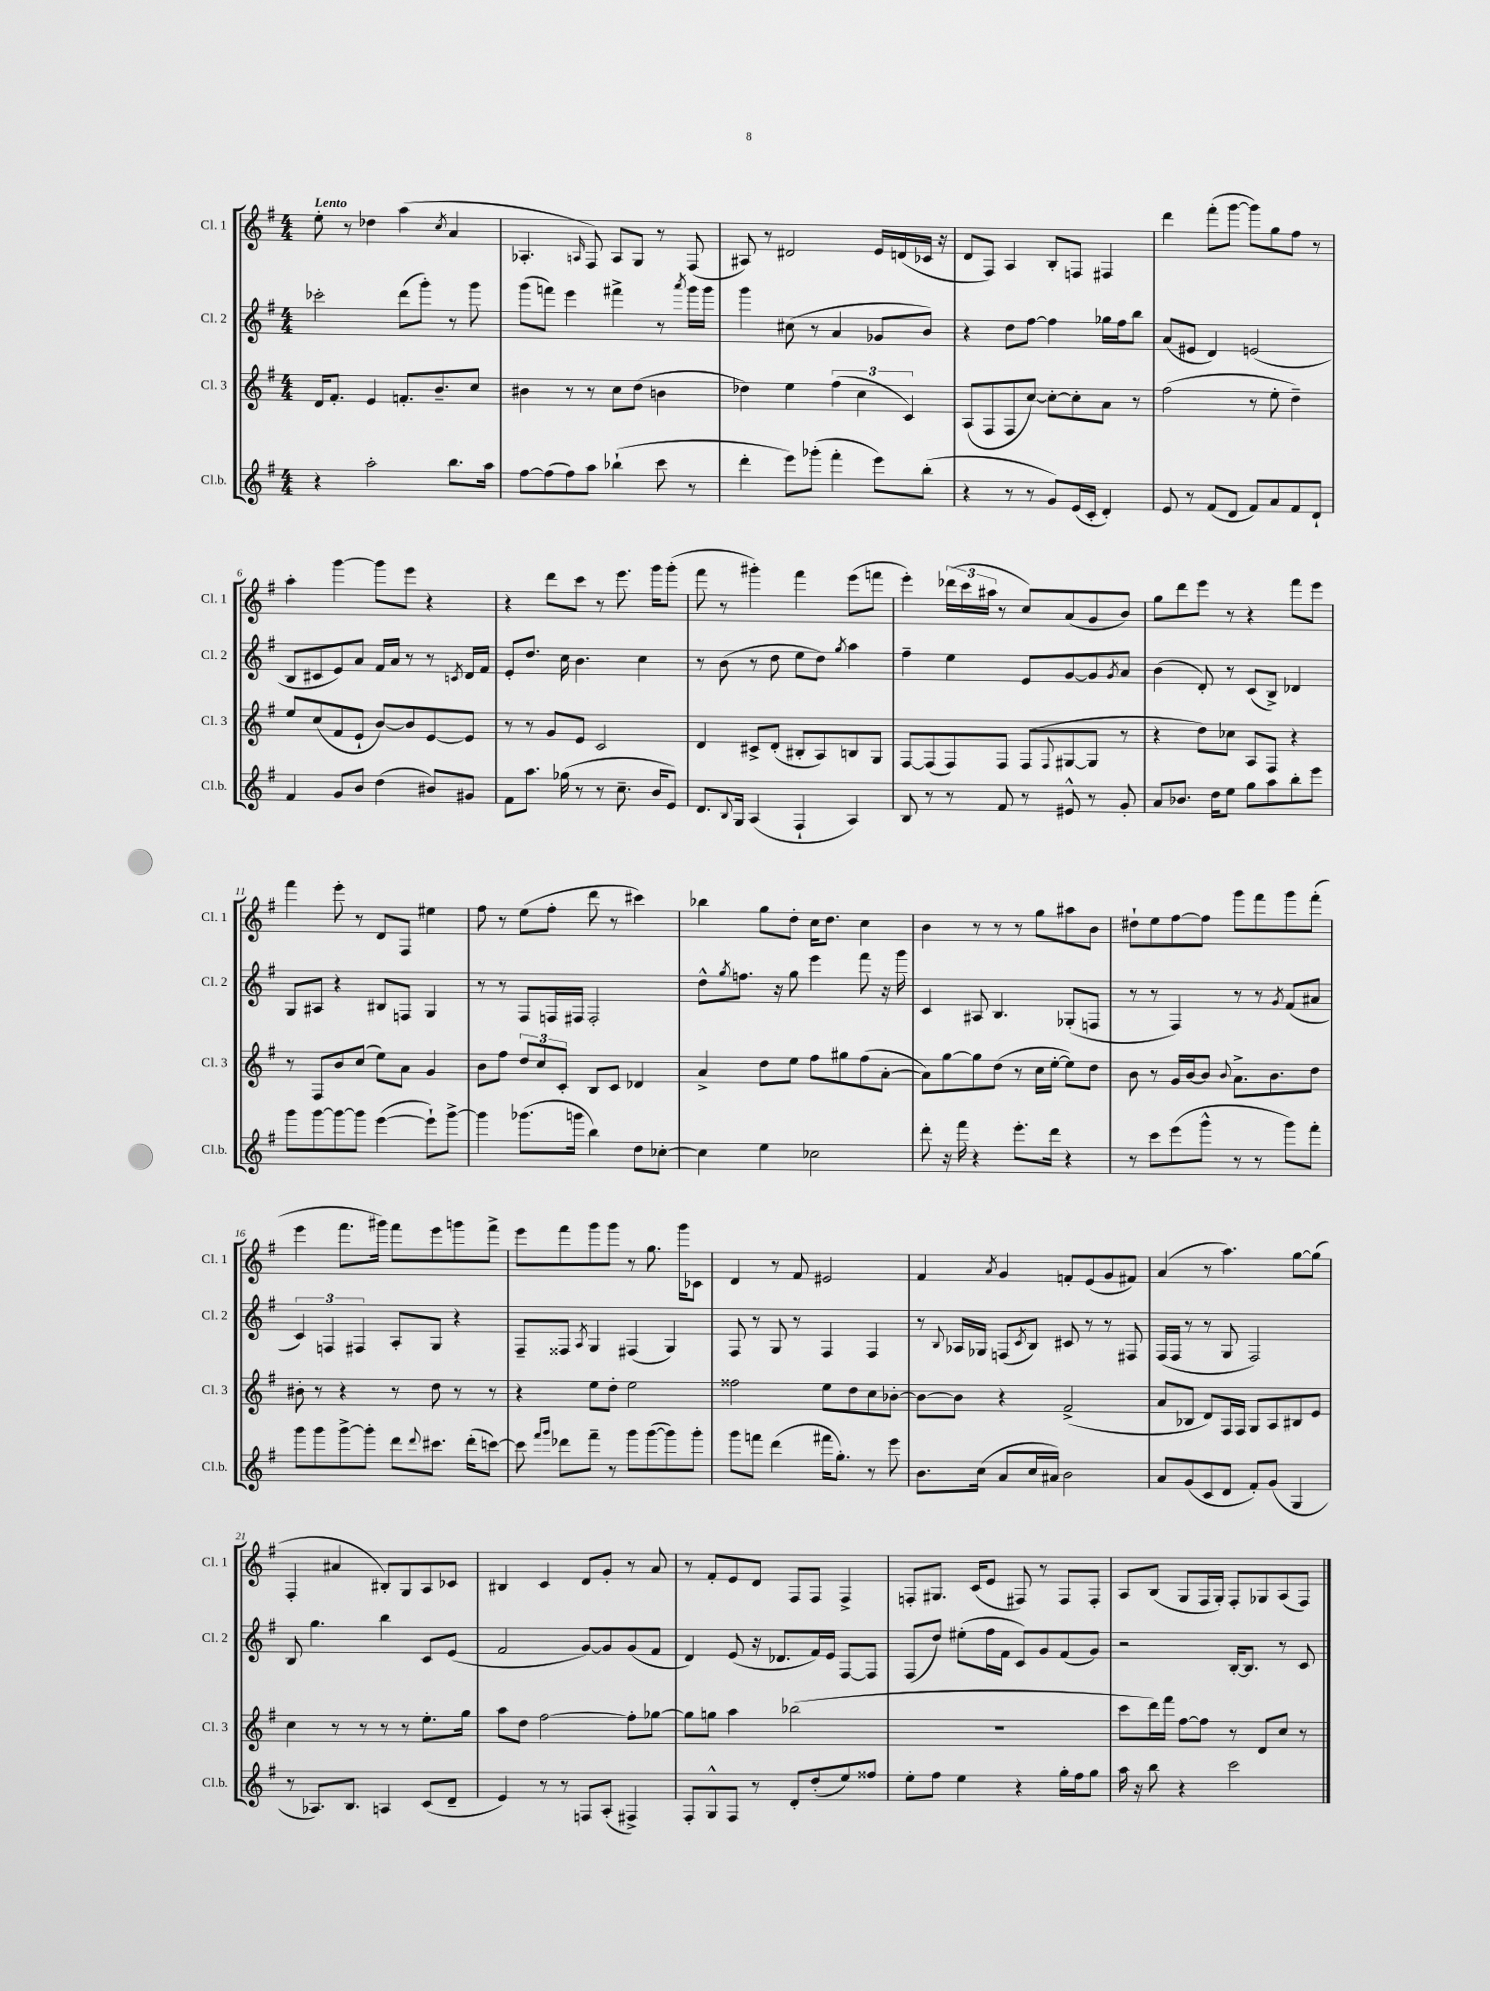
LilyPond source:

<<
\new StaffGroup <<
\new Staff = "s0" \with { instrumentName = "Cl. 1" shortInstrumentName = "Cl. 1" } {
    \clef treble \key g \major \numericTimeSignature \time 4/4 \tempo "Lento"
    e''8-. r8 des''4 a''4( \acciaccatura { c''8 } a'4 |
    aes4.-. \grace { a16 } fis8) a8 g8 r8 fis8( |
    ais8) r8 dis'2 e'16 d'16( ces'16 r16 |
    d'8 fis8) a4 b8-. f8 fis4 |
    d'''4 fis'''8-.( g'''8~ g'''8) g''8 fis''8 r8 |
    a''4-. g'''4~ g'''8 e'''8 r4 |
    r4 d'''8 c'''8 r8 e'''8. g'''16 g'''8-.( |
    fis'''8 r8 gis'''4-.) fis'''4 e'''8( f'''8 |
    e'''4-.) \tuplet 3/2 { des'''16( c'''16 ais''16 } r8 c''8) a'8( g'8 b'8) |
    g''8 d'''8 e'''8 r8 r4 fis'''8 e'''8 |
    fis'''4 e'''8-. r8 d'8 fis8 eis''4 |
    fis''8 r8 e''8( fis''8-. d'''8 r8 cis'''4) |
    bes''4 g''8 d''8-. c''16 d''8. c''4 |
    b'4 r8 r8 r8 g''8 ais''8 b'8 |
    dis''8-! e''8 fis''8~ fis''8 g'''8 fis'''8 g'''8 fis'''8-.( |
    e'''4 fis'''8. gis'''16) fis'''8 e'''8 g'''8 fis'''8-> |
    e'''8 fis'''8 g'''8 g'''8 r8 g''8. g'''16 ces'8 |
    d'4 r8 fis'8 eis'2 |
    fis'4 \acciaccatura { a'8 } g'4 f'8-. e'8( g'8 fis'8) |
    a'4( r8 a''4.) g''8~ g''8( |
    fis4-. ais'4 bis8-.) g8 a8 ces'8 |
    bis4 c'4 d'8 g'8-. r8 a'8 |
    r8 fis'8-. e'8 d'8 fis8 fis8 fis4-> |
    f8-. gis8. c'16( e'8 fis8) r8 fis8 fis8-. |
    a8 b8( g8 fis16 g16-.) fis8-. ges8 a8( fis8) \bar "|." |
}
\new Staff = "s1" \with { instrumentName = "Cl. 2" shortInstrumentName = "Cl. 2" } {
    \clef treble \key g \major \numericTimeSignature \time 4/4
    ces'''2-. d'''8( g'''8-.) r8 g'''8 |
    g'''8( f'''8) e'''4 fis'''4-> r8 \acciaccatura { a'''8 } g'''16 g'''16 |
    g'''4 cis''8( r8 a'4 ges'8 b'8) |
    r4 d''8 fis''8~ fis''4 ges''16 fis''16 b''8 |
    a'8( eis'8 d'4) e'2( |
    b8 cis'8 e'8) a'8 fis'16 a'16 r8 r8 \acciaccatura { c'8 } d'16 fis'16 |
    e'8-. d''8. c''16 b'4. c''4 |
    r8 b'8( r8 d''8 e''8 d''8) \acciaccatura { g''8 } a''4 |
    fis''4-- e''4 e'8 g'8~ g'8 \acciaccatura { g'8 } a'8 |
    b'4( d'8-.) r8 c'8( b8->) des'4 |
    g8 ais8 r4 bis8 f8 g4 |
    r8 r8 fis8 f16 fis16 fis2-. |
    d''8-^ \acciaccatura { g''8 } f''8. r16 g''8 e'''4 fis'''8 r16 g'''16 |
    c'4 ais8 b4. ges8-.( f8 |
    r8 r8 fis4) r8 r8 \acciaccatura { g'8 } fis'8( ais'8 |
    \tuplet 3/2 { c'4) f4 fis4 } a8-. g8 r4 |
    fis8-- fisis8 \acciaccatura { a8 } g4 fis4( g4) |
    fis8 r8 g8 r8 fis4 fis4 |
    r8 \appoggiatura { b8 } aes16 ges16 f8( \acciaccatura { c'8 } b8) cis'8 r8 r8 fis8 |
    fis16( fis16 r8 r8 g8 fis2) |
    b8 g''4. b''4 c'8 e'8( |
    fis'2 g'8~) g'8 g'8( fis'8 |
    d'4) e'8( r16 des'8. fis'16) e'16 fis8~ fis8 |
    fis8( d''8) eis''8-.( fis''16 fis'16 c'8) g'8 fis'8( g'8) |
    r2 b16~-. b8. r8 c'8 \bar "|." |
}
\new Staff = "s2" \with { instrumentName = "Cl. 3" shortInstrumentName = "Cl. 3" } {
    \clef treble \key g \major \numericTimeSignature \time 4/4
    d'16 fis'8.-. e'4 f'8.-. b'8.-- c''8 |
    bis'4 r8 r8 c''8 d''8( b'4 |
    des''4) e''4 \tuplet 3/2 { fis''4( c''4 c'4) } |
    a8( fis8 fis8 c''8~) c''8~-. c''8-. a'8 r8 |
    fis''2( r8 e''8-. d''4--) |
    e''8 c''8( fis'8 e'8-! b'8~) b'8 e'8~ e'8 |
    r8 r8 g'8 e'8 c'2 |
    d'4 cis'8-> d'8-.( bis8-. a8) b8 g8 |
    fis8~ fis8( fis8) fis8 fis8( \appoggiatura { fis8 } gis8~ gis8 r8 |
    r4 d''8) ces''8 a8 fis8 r4 |
    r8 fis8 b'8 c''8( e''8) a'8 g'4 |
    b'8 fis''8 \tuplet 3/2 { d''8 c''8 c'8-. } b8 c'8 des'4 |
    a'4-> d''8 e''8 fis''8 gis''8 fis''8( a'8~-. |
    a'8) g''8~ g''8 d''8( r8 c''16 e''16~-. e''8) d''8 |
    b'8 r8 g'16 b'16~ b'8 \appoggiatura { b'8 } a'8.-> b'8. d''8 |
    bis'8-. r8 r4 r8 d''8 r8 r8 |
    r4 e''8 d''8-. e''2 |
    fisis''2 e''8 d''8 c''8 bes'8~-. |
    bes'8~ bes'8 r4 fis'2->( |
    a'8 bes8 d'8) fis16 fis16 g8 a8 bis8 e'8 |
    c''4 r8 r8 r8 r8 e''8.-. g''16 |
    a''8 d''8 fis''2~ fis''8-. ges''8~ |
    ges''8 g''8 a''4 bes''2( |
    R1 |
    c'''8 d'''16) fis'''16 fis''8~ fis''8 r8 d'8 c''8 r8 \bar "|." |
}
\new Staff = "s3" \with { instrumentName = "Cl.b." shortInstrumentName = "Cl.b." } {
    \clef treble \key g \major \numericTimeSignature \time 4/4
    r4 a''2-. b''8. a''16 |
    fis''8~ fis''8( fis''8) a''8 bes''4-!( c'''8 r8 |
    d'''4-. e'''8) ges'''8-.( fis'''4-. e'''8) b''8-.( |
    r4 r8 r8 g'8) e'16( c'16-. d'4-.) |
    e'8 r8 fis'8( d'8 fis'8) a'8 fis'8 d'8-! |
    fis'4 g'8 b'8 d''4( bis'8) gis'8 |
    fis'8 a''8. ges''16( r8 r8 c''8.-- b'16 e'8) |
    d'8. \appoggiatura { b8 } g16 a4( fis4-! a4) |
    b8 r8 r8 fis'8 r8 eis'8-^ r8 g'8-. |
    a'8 bes'8. d''16 e''8 g''8 a''8 b''8-. e'''8 |
    g'''8 g'''8~ g'''8~ g'''8 e'''4~( e'''8-!) g'''8~-> |
    g'''4 ges'''8.( g'''16 b''4) d''8 ces''8~-. |
    ces''4 e''4 ces''2 |
    d'''8-. r16 fis'''16 r4 e'''8.-. d'''16 r4 |
    r8 c'''8 e'''8( g'''8-^ r8 r8 g'''8) fis'''8-. |
    g'''8 g'''8 g'''8~-> g'''8-. d'''8 \appoggiatura { d'''8 } cis'''8. d'''16-.( c'''8~) |
    c'''8 \grace { fis'''16 g'''16 } des'''8 fis'''8-- r8 g'''8 g'''8~( g'''8) g'''8-. |
    g'''8 f'''8 d'''4( fis'''16 g''8.-.) r8 e'''8 |
    b'8. c''16( a'8 c''16 ais'16) b'2 |
    a'8 g'8( c'8 d'8 fis'8-.) g'8( g4 |
    r8 aes8.) b8. a4 c'8( d'8-- |
    e'4) r8 r8 f8 a8-.( fis4->) |
    fis8-. g8-^ fis8 r8 d'8-. d''8-.( e''8) fisis''8 |
    e''8-. fis''8 e''4 r4 g''16-. fis''16 g''8 |
    a''16 r16 b''8 r4 c'''2 \bar "|." |
}
>>
>>
